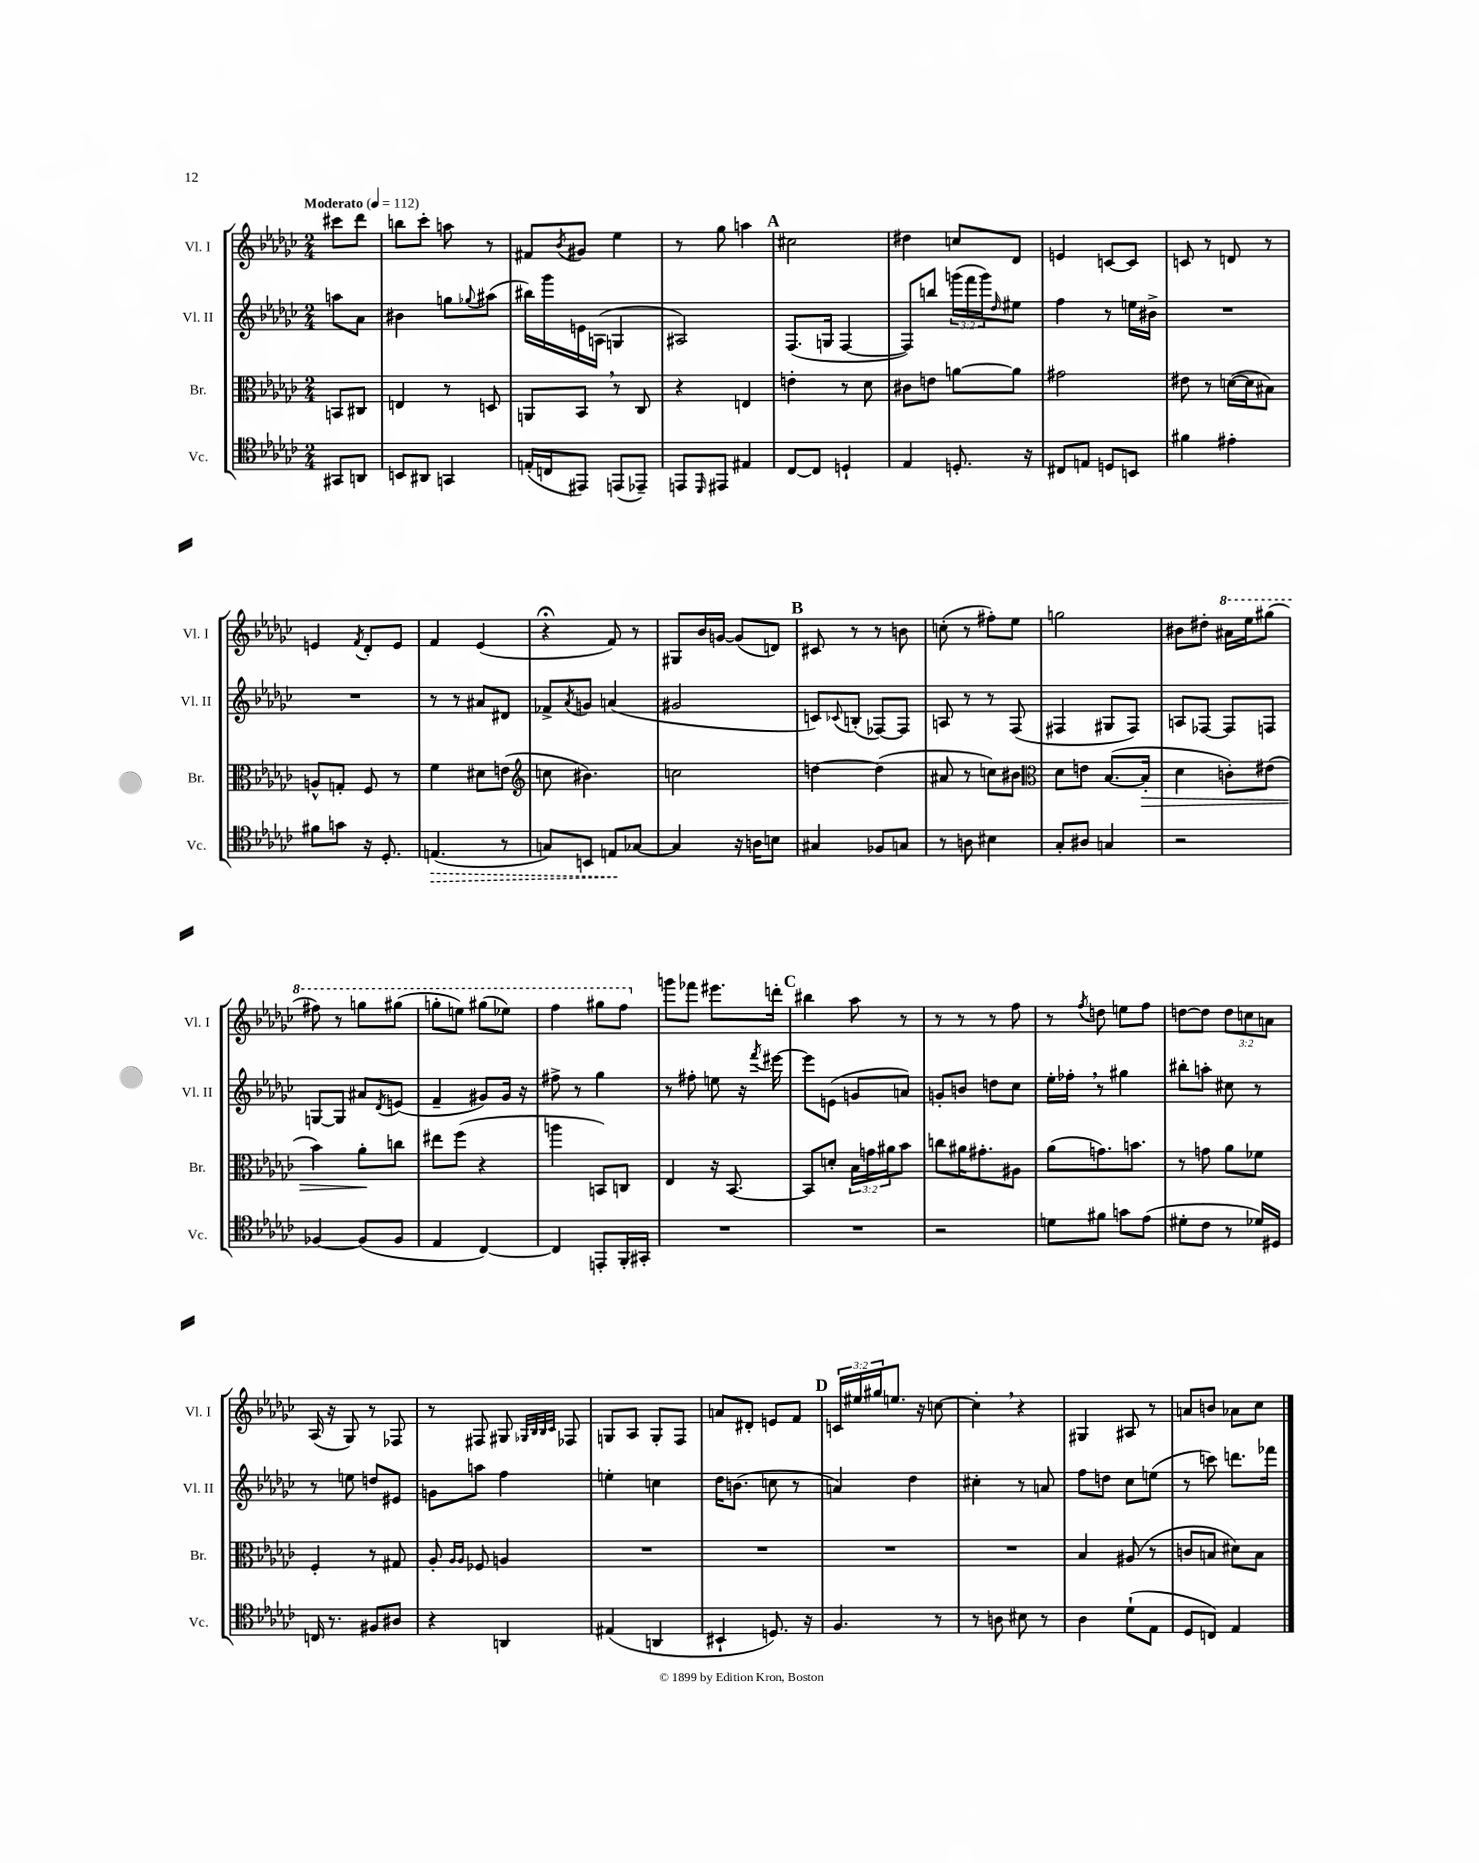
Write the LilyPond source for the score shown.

<<
\new StaffGroup <<
\new Staff = "s0" \with { instrumentName = "Vl. I" shortInstrumentName = "Vl. I" } {
    \clef treble \key ges \major \numericTimeSignature \time 2/4 \override Staff.TupletNumber.text = #tuplet-number::calc-fraction-text \partial 4 \tempo "Moderato" 4 = 112
    cis'''8 des'''8 |
    b''8 ces'''8-. a''8 r8 |
    fis'8 \acciaccatura { bes'8 } gis'8 ees''4 |
    r8 ges''8 a''4 |
    \mark \markup { \bold "A" } cis''2 |
    dis''4 c''8 des'8 |
    e'4 c'8~ c'8 |
    c'8 r8 d'8 r8 |
    e'4 \acciaccatura { f'8 } des'8-. e'8 |
    f'4 ees'4( |
    r4\fermata f'8) r8 |
    gis8 bes'16 g'16~ g'8( d'8) |
    \mark \markup { \bold "B" } cis'8 r8 r8 b'8 |
    c''8-.( r8 fis''8-.) ees''8 |
    g''2 |
    bis'8 dis''8-. \ottava #1 ais''16 ees'''16 gis'''8( |
    fis'''8) r8 g'''8 gis'''8( |
    g'''8-. e'''8) gis'''8( ees'''8) |
    f'''4 gis'''8 f'''8 \ottava #0 |
    g'''8 fes'''8 eis'''8. d'''16-. |
    \mark \markup { \bold "C" } bis''4 aes''8 r8 |
    r8 r8 r8 f''8 |
    r8 \acciaccatura { f''8 } d''8 e''8 f''8 |
    d''8~ d''8 \tuplet 3/2 { d''8 c''8 a'8 } |
    aes16( r16 ges8) r8 fes8 |
    r8 fis8 gis8 \grace { ges32 bes32 bes32 ces'32 } fes8 |
    g8 aes8 g8-. f8 |
    a'8 dis'8-. e'8 f'8 |
    \mark \markup { \bold "D" } \tuplet 3/2 { c'16 eis''16 gis''16 } e''8. r16 c''8~ |
    c''4-. \breathe r4 |
    gis4 ais8 r8 |
    a'8 b'8 aes'8 ces''8 \bar "|." |
}
\new Staff = "s1" \with { instrumentName = "Vl. II" shortInstrumentName = "Vl. II" } {
    \clef treble \key ges \major \numericTimeSignature \time 2/4 \override Staff.TupletNumber.text = #tuplet-number::calc-fraction-text \partial 4
    a''8 aes'8 |
    bis'4 g''8 \appoggiatura { ges''8 } ais''8( |
    bis''16) ges'''16 e'16 a16( g4 |
    ais2) |
    \mark \markup { \bold "A" } f8.( g16 f4~ |
    f8) b''8 \tuplet 3/2 { g'''16( f'''16 g'''16) } \grace { des''16 } eis''8 |
    f''4 r8 e''16 bis'16-> |
    R2 |
    R2 |
    r8 r8 ais'8 dis'8 |
    fes'8-> \acciaccatura { aes'8 } g'8 a'4( |
    gis'2 |
    \mark \markup { \bold "B" } c'8) \appoggiatura { ces'8 } b8-.( fes8~) fes8 |
    a8 r8 r8 f8( |
    fis4 gis8 fis8) |
    a8 fes8~ fes8 f8 |
    g8~ g8 ais'8 \acciaccatura { des'8 } e'8( |
    f'4-- gis'8) gis'16 r16 |
    fis''8-> r8 ges''4 |
    r8 fis''8-. e''8 r16 \acciaccatura { f'''8 } eis'''16~ |
    \mark \markup { \bold "C" } eis'''8 e'8( g'8 a'8) |
    g'8-. b'8 d''8 ces''8 |
    ees''16-. fes''16-. \breathe r8 gis''4 |
    bis''8-. a''8-. cis''8 r8 |
    r8 e''8 d''8 eis'8 |
    g'8 a''8 f''4 |
    e''4-. c''4 |
    des''16 b'8.( c''8 r8 |
    \mark \markup { \bold "D" } a'4) des''4 |
    cis''4-. r8 a'8 |
    f''8 d''8 ces''8 e''8( |
    r8 c'''8) d'''8. fes'''16 \bar "|." |
}
\new Staff = "s2" \with { instrumentName = "Br." shortInstrumentName = "Br." } {
    \clef alto \key ges \major \numericTimeSignature \time 2/4 \override Staff.TupletNumber.text = #tuplet-number::calc-fraction-text \partial 4
    b,8 cis8 |
    e4 r8 d8 |
    a,8 bes,8 \breathe r8 ces8 |
    r4 e4 |
    \mark \markup { \bold "A" } e'4-. r8 des'8 |
    cis'8 e'8 a'8~ a'8 |
    gis'2 |
    eis'8 r8 d'16~( d'16 bis8) |
    a8-^ g8-. f8 r8 |
    f'4 dis'8 e'8( |
    \clef treble c''8 bis'4.) |
    c''2 |
    \mark \markup { \bold "B" } d''4~ d''4( |
    ais'8 r8 c''8) bis'8 |
    \clef alto des'8 e'8 bes8.~( bes16-.\> |
    des'4 c'8-.) eis'8( |
    bes'4) aes'8-.\! c''8 |
    eis''8 f''8( r4 |
    a''4 b,8) c8 |
    ees4 r16 bes,8.~ |
    \mark \markup { \bold "C" } bes,8 d'8-. \tuplet 3/2 { bes16 g'16 ais'16 } bes'8 |
    c''8 ais'16 gis'8.-. ais8 |
    aes'8( g'8.) b'8. |
    r8 g'8 aes'8 fes'8 |
    f4-. r8 gis8 |
    aes8-. \grace { aes16 aes16 } fes8 a4 |
    R2 |
    R2 |
    \mark \markup { \bold "D" } R2 |
    R2 |
    bes4 ais8( r8 |
    c'8 b8 dis'8) b8 \bar "|." |
}
\new Staff = "s3" \with { instrumentName = "Vc." shortInstrumentName = "Vc." } {
    \clef tenor \key ges \major \numericTimeSignature \time 2/4 \partial 4
    gis,8 a,8 |
    b,8 ais,8 g,4 |
    e16-.( c16 eis,8) e,8( ees,8--) |
    e,8 \grace { des,16 } eis,8 eis4 |
    \mark \markup { \bold "A" } ces8~ ces8 d4-! |
    ees4 d8.-. r16 |
    cis8 e8 d8 b,8 |
    fis'4 eis'4-. |
    fis'8 g'8 r16 des8.-. |
    \once \override Hairpin.style = #'dashed-line e4.\>( r8 |
    g8) b,8 e8\! ges8~ |
    ges4 r16 a16 b8 |
    \mark \markup { \bold "B" } gis4 fes8 g8 |
    r8 a8 bis4 |
    ges8-. ais8 g4 |
    r2 |
    fes4~ fes8( fes8 |
    ees4 ces4~) |
    ces4 e,8-. f,16-. gis,16-. |
    R2 |
    \mark \markup { \bold "C" } R2 |
    r2 |
    d'8 fis'8 g'8 ees'8( |
    dis'8-. ces'8 r8 des'16) dis16 |
    c16 r8. fis8 ais8 |
    r4 a,4 |
    eis4( a,4 |
    bis,4-! d8.) r16 |
    \mark \markup { \bold "D" } f4. r8 |
    r8 a8 bis8 r8 |
    aes4 des'8-!( ees8 |
    des8 c8) ees4 \bar "|." |
}
>>
>>
\layout { \context { \Score \remove "Bar_number_engraver" } }
